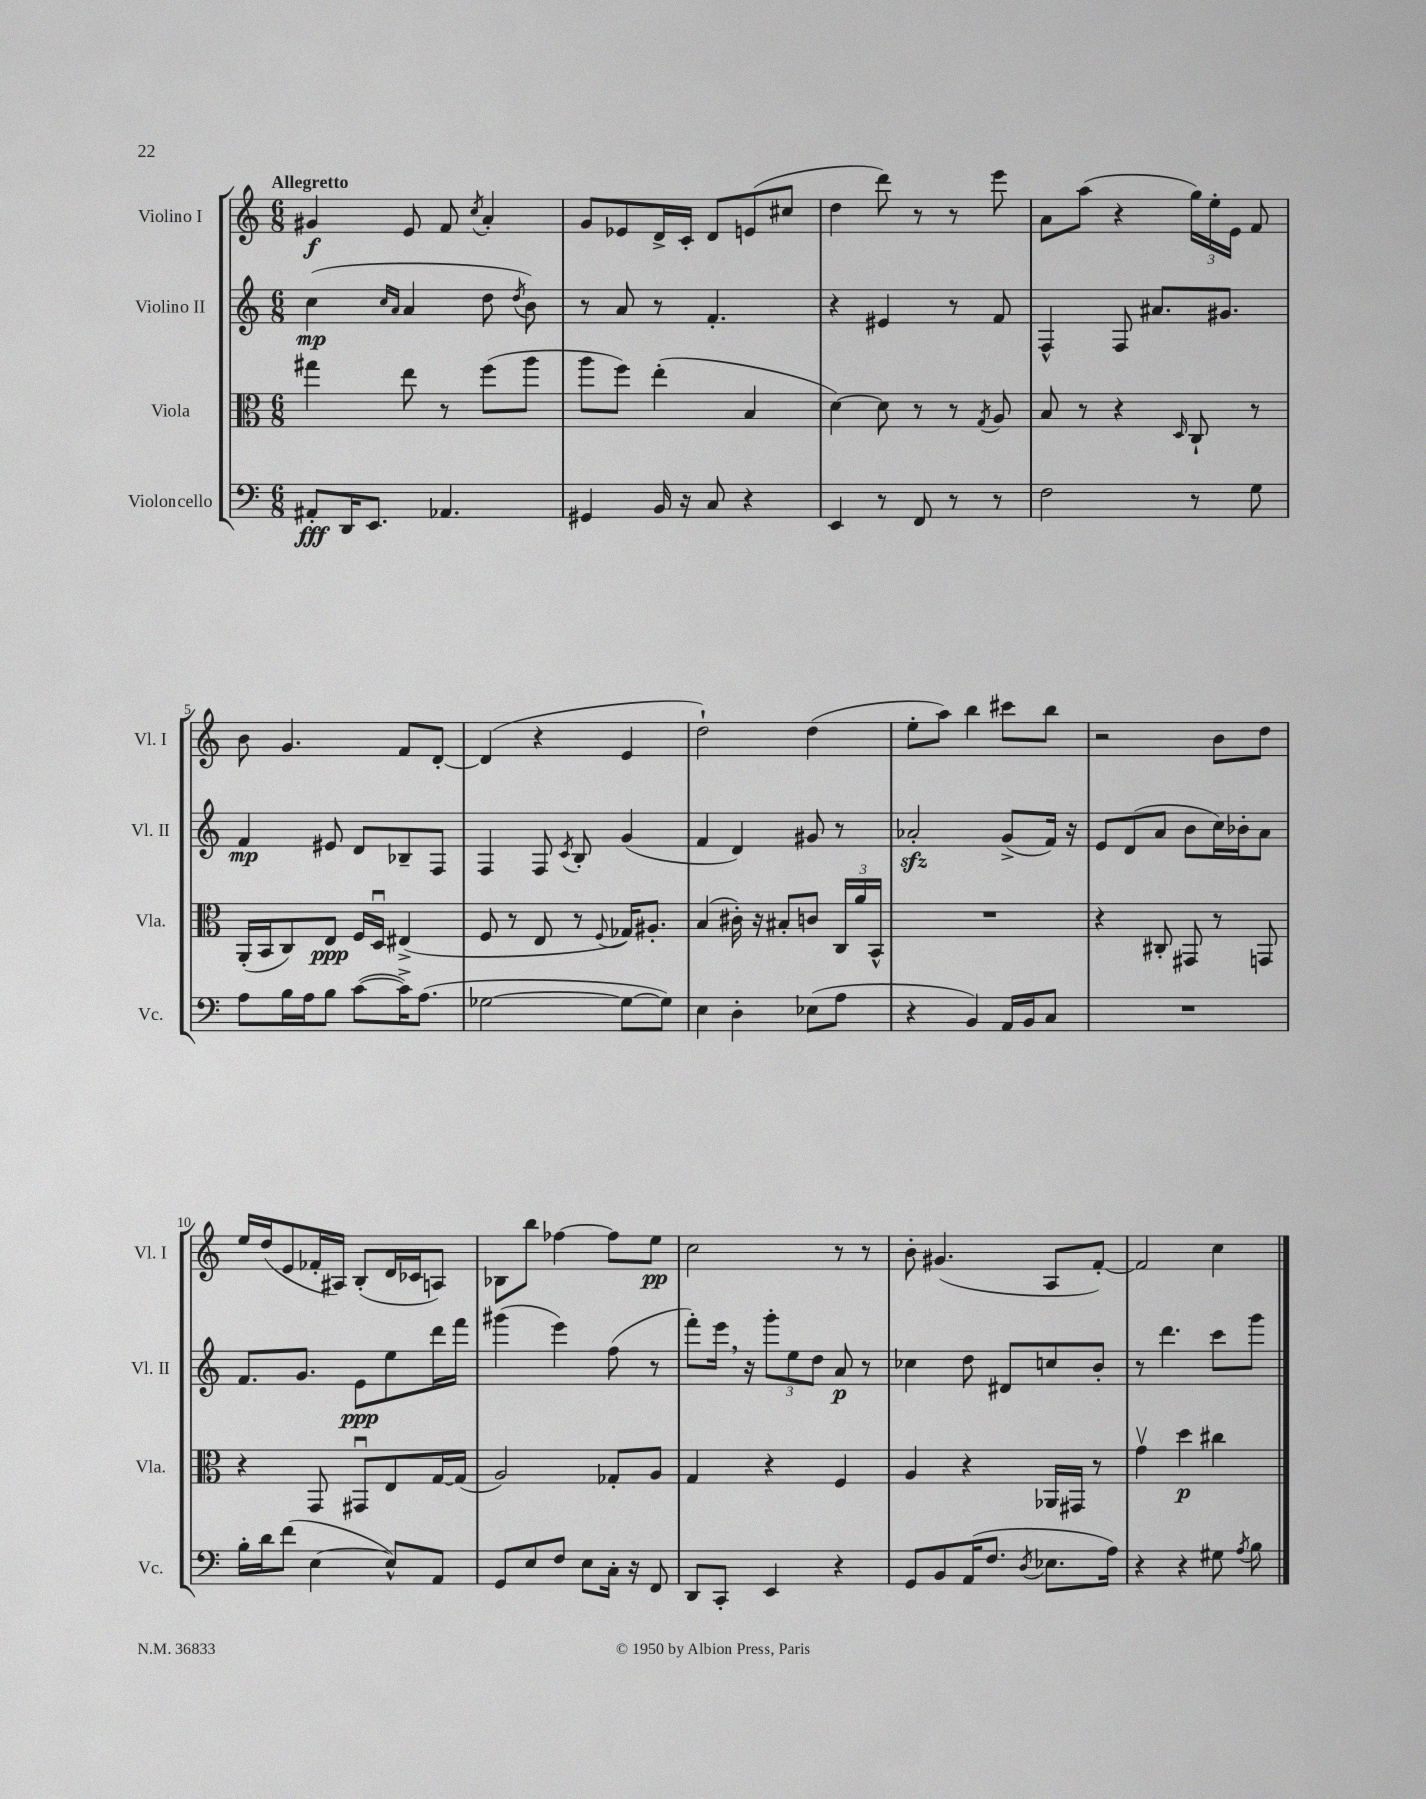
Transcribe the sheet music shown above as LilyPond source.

<<
\new StaffGroup <<
\new Staff = "s0" \with { instrumentName = "Violino I" shortInstrumentName = "Vl. I" } {
    \clef treble \key c \major \numericTimeSignature \time 6/8 \tempo "Allegretto"
    \autoBeamOff gis'4\f e'8 f'8 \acciaccatura { c''8 } a'4-. |
    g'8[ ees'8 d'16-> c'16]-. d'8[ e'8( cis''8] |
    d''4 d'''8) r8 r8 e'''8 |
    a'8[ a''8]( r4 \tuplet 3/2 { g''16[) e''16-. e'16] } f'8 |
    b'8 g'4. f'8[ d'8]~-. |
    d'4( r4 e'4 |
    d''2-!) d''4( |
    e''8[-. a''8]) b''4 cis'''8[ b''8] |
    r2 b'8[ d''8] |
    e''16[ d''16( e'8 fes'16-. ais16]) b8[-.( d'16 ces'16 a8]) |
    bes8[ b''8] fes''4~ fes''8[ e''8]\pp |
    c''2 r8 r8 |
    b'8-. gis'4.( a8[ f'8]~-.) |
    f'2 c''4 \bar "|." |
}
\new Staff = "s1" \with { instrumentName = "Violino II" shortInstrumentName = "Vl. II" } {
    \clef treble \key c \major \numericTimeSignature \time 6/8
    \autoBeamOff c''4\mp( \grace { c''16[ a'16] } a'4 d''8 \acciaccatura { d''8 } b'8) |
    r8 a'8 r8 f'4.-. |
    r4 eis'4 r8 f'8 |
    f4-^ f8 ais'8.[ gis'8.] |
    f'4\mp eis'8 d'8[ bes8-- f8] |
    f4 f8 \acciaccatura { c'8 } b8-. g'4( |
    f'4 d'4) gis'8 r8 |
    aes'2-.\sfz g'8[->( f'16]) r16 |
    e'8[ d'8( a'8] b'8[ c''16) bes'16-. a'8] |
    f'8.[ g'8.] e'8[\ppp e''8 d'''16 f'''16] |
    gis'''4( e'''4) f''8( r8 |
    f'''8[-.) e'''16] \breathe r16 \tuplet 3/2 { g'''8[-. e''8 d''8] } a'8\p r8 |
    ces''4 d''8 dis'8[ c''8 b'8]-. |
    r8 d'''4. c'''8[ g'''8] \bar "|." |
}
\new Staff = "s2" \with { instrumentName = "Viola" shortInstrumentName = "Vla." } {
    \clef alto \key c \major \numericTimeSignature \time 6/8
    \autoBeamOff gis''4 e''8 r8 f''8[( a''8] |
    a''8[ f''8]) e''4-.( b4 |
    d'4~) d'8 r8 r8 \acciaccatura { g8 } a8 |
    b8 r8 r4 \grace { d16 } c8-! r8 |
    a,16[-.( b,16 c8) e8]\ppp f16[ d16]\downbow eis4->( |
    f8 r8 e8 r8 \appoggiatura { f8 } ges16[) ais8.]-. |
    b4( cis'16-.) r16 bis8[-. c'8] \tuplet 3/2 { c16[ a'16 b,16]-^ } |
    R2. |
    r4 cis8-. gis,8 r8 g,8 |
    r4 g,8 gis,8[\downbow e8 g16~ g16]( |
    a2) ges8[-. a8] |
    g4 r4 f4 |
    a4 r4 aes,16[ gis,16] r8 |
    g'4\upbow d''4\p cis''4 \bar "|." |
}
\new Staff = "s3" \with { instrumentName = "Violoncello" shortInstrumentName = "Vc." } {
    \clef bass \key c \major \numericTimeSignature \time 6/8
    \autoBeamOff ais,8[-.\fff d,16 e,8.] aes,4. |
    gis,4 b,16 r16 c8 r4 |
    e,4 r8 f,8 r8 r8 |
    f2 r8 g8 |
    a8[ b16 a16 b8] c'8[~( c'16->) a8.]( |
    ges2~ ges8[~ ges8]) |
    e4 d4-. ees8[( a8] |
    r4 b,4) a,16[ b,16 c8] |
    R2. |
    b16[-. d'16 f'8]( e4~ e8[-^) a,8] |
    g,8[ e8 f8] e8[ c16]-. r16 f,8 |
    d,8[ c,8]-. e,4 r4 |
    g,8[ b,8 a,16( f8.] \acciaccatura { d8 } ees8.[ a16]) |
    r4 r4 gis8 \acciaccatura { a8 } b8 \bar "|." |
}
>>
>>
